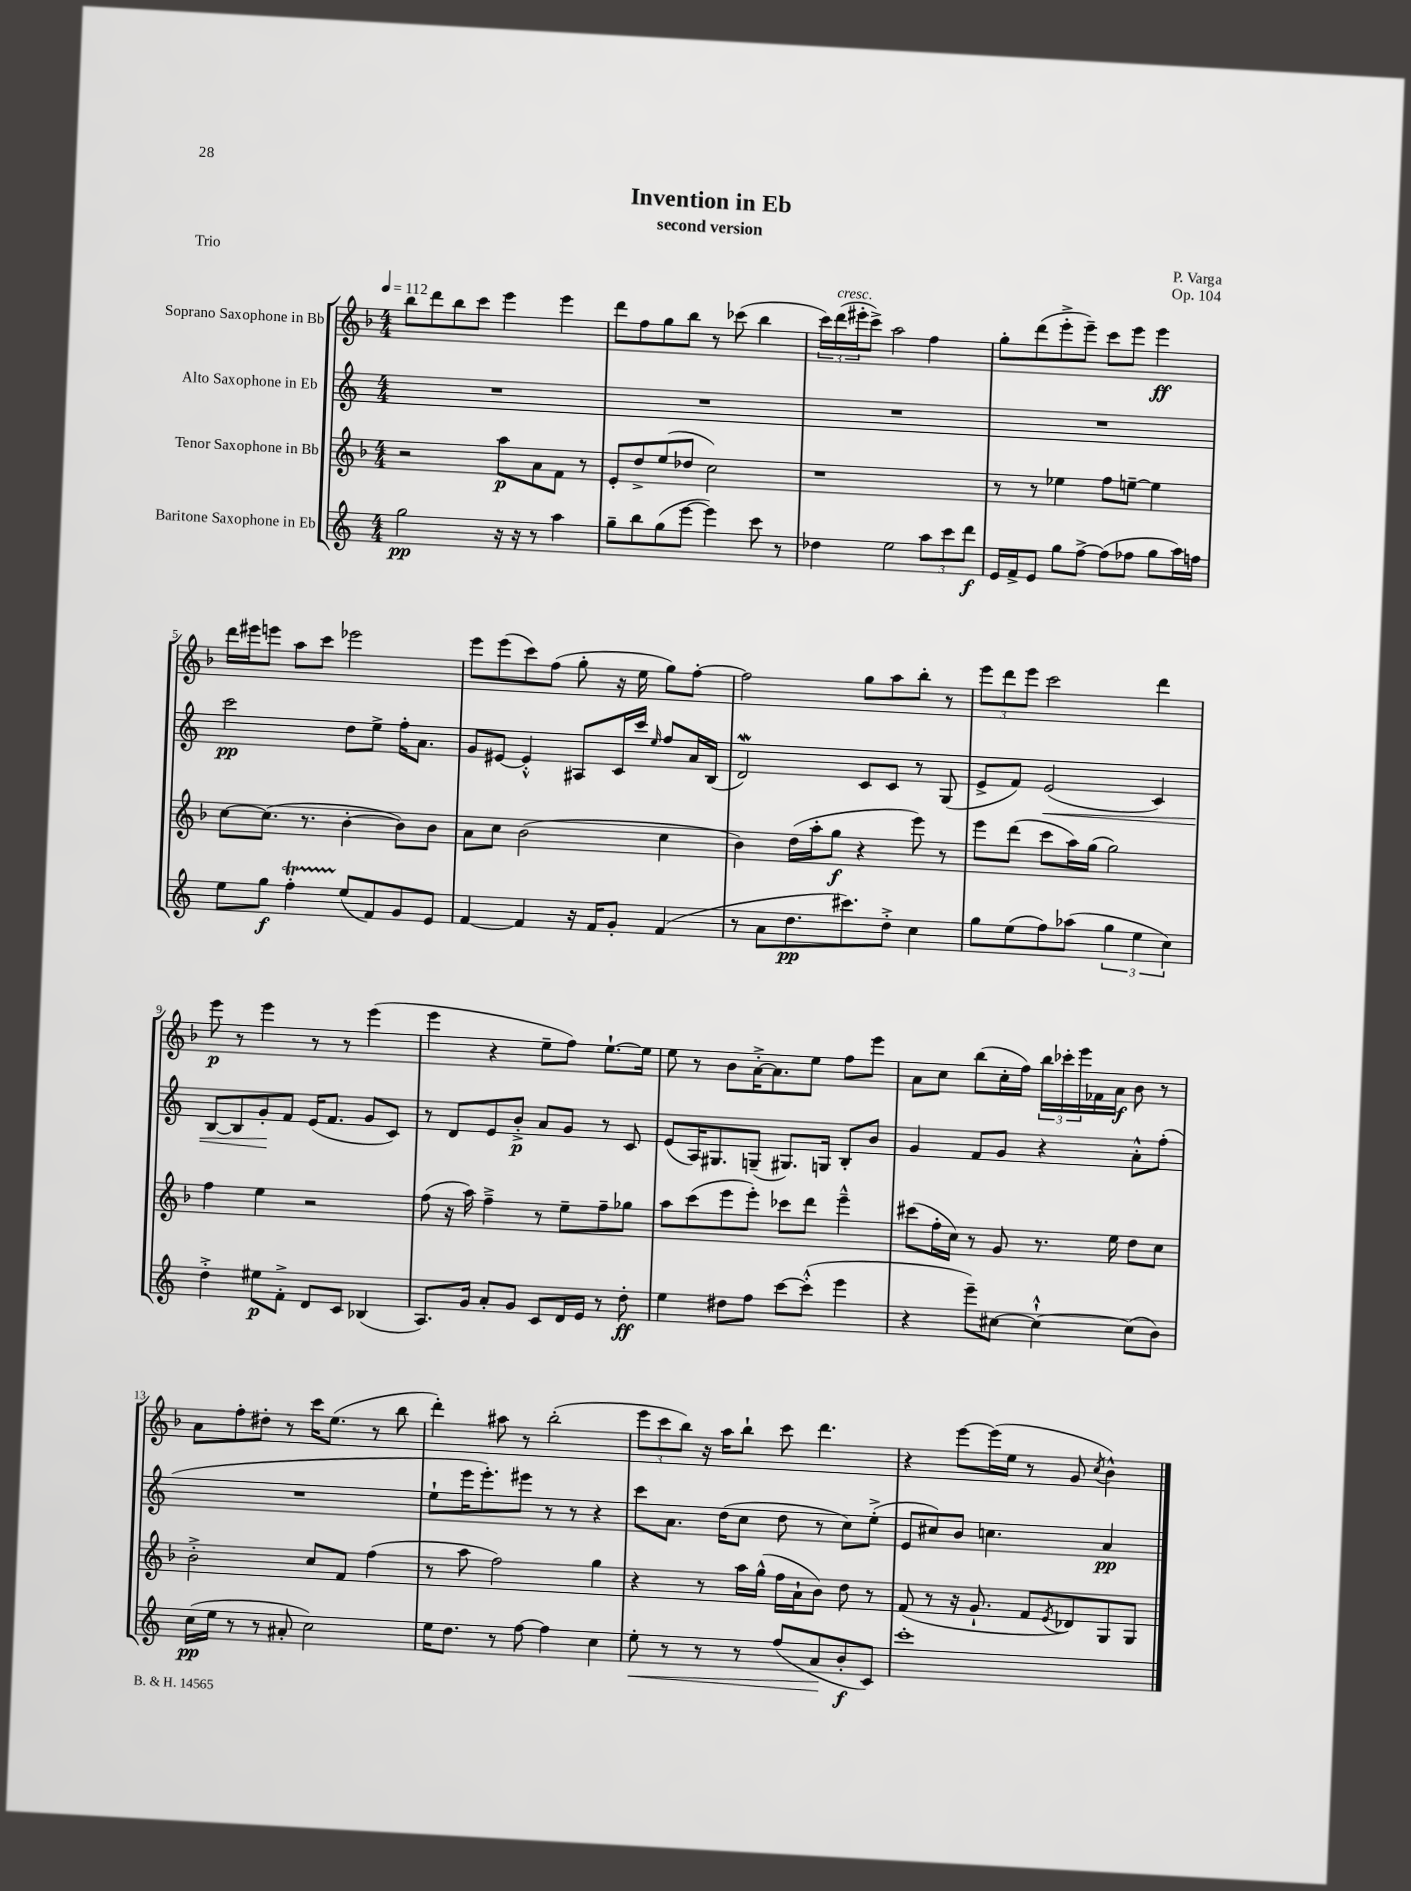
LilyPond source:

\header { title = "Invention in Eb" composer = "P. Varga" subtitle = "second version" opus = "Op. 104" piece = "Trio" }
<<
\new StaffGroup <<
\new Staff = "s0" \with { instrumentName = "Soprano Saxophone in Bb" } {
    \clef treble \key f \major \numericTimeSignature \time 4/4 \tempo 4 = 112
    bes''8 d'''8 bes''8 c'''8 e'''4 e'''4 |
    d'''8 f''8 g''8 bes''8 r8 ces'''8( bes''4 |
    \tuplet 3/2 { c'''16) d'''16^\markup { \italic "cresc." }( eis'''16-. } c'''8->) a''2 f''4 |
    g''8-. d'''8( e'''8-.-> e'''8--) c'''8 e'''8 e'''4\ff |
    d'''16 eis'''16 e'''8 a''8 c'''8 ees'''2 |
    e'''8 e'''8( c'''8) f''8( g''8-. r16 e''16 g''8) f''8~-. |
    f''2 g''8 a''8 bes''8-. r8 |
    \tuplet 3/2 { e'''8 d'''8 e'''8 } c'''2 d'''4 |
    e'''8\p r8 e'''4 r8 r8 e'''4( |
    e'''4 r4 e''8-- f''8) e''8.~-! e''16 |
    e''8 r8 bes'8 a'16~-.-> a'8. e''8 f''8 e'''8 |
    a'8 c''8 bes''8( c''16-. f''16) \tuplet 3/2 { bes''16 ces'''16-. e'''16 } fes'16 a'16\f bes'8 r8 |
    a'8 f''8-. dis''8-. r8 c'''16 e''8.( r8 bes''8 |
    d'''4-.) ais''8 r8 bes''2-.( |
    \tuplet 3/2 { e'''8 c'''8 bes''8) } r16 a''16 bes''8-! c'''8 d'''4. |
    r4 e'''8~ e'''16( e''16 r8 g'8 \acciaccatura { c''8 } bes'4-^) \bar "|." |
}
\new Staff = "s1" \with { instrumentName = "Alto Saxophone in Eb" } {
    \clef treble \key c \major \numericTimeSignature \time 4/4
    R1 |
    R1 |
    R1 |
    R1 |
    c'''2\pp d''8 e''8-> f''16-. a'8. |
    g'8 eis'8~ eis'4-.-^ ais8 c'16 c'''16 \grace { e''16 } f''8 a'16 b16( |
    d'2\mordent) c'8 c'8 r8 g8( |
    e'8-> f'8) e'2\<( c'4) |
    b8~ b8 g'8-.\! f'8 e'16( f'8. g'8 c'8) |
    r8 d'8 e'8 b'8-.->\p a'8 g'8 r8 c'8 |
    e'8( a16) gis8. g8--( gis8.) g16 b8-. b'8 |
    g'4 f'8 g'8 r4 a'8-.-^ f''8-.( |
    R1 |
    e''8-! e'''16 e'''8.-.) eis'''8 r8 r8 r4 |
    c'''8 a'8. d''16( c''8 d''8 r8 c''8) e''8-.->( |
    e'8 cis''8) b'8 c''4. a'4\pp \bar "|." |
}
\new Staff = "s2" \with { instrumentName = "Tenor Saxophone in Bb" } {
    \clef treble \key f \major \numericTimeSignature \time 4/4
    r2 a''8\p a'8 f'8 r8 |
    e'8-. d''8-> e''8( des''8 c''2) |
    r1 |
    r8 r8 ees''4 f''8 e''8~-- e''4 |
    c''8~ c''8.( r8. bes'4~-. bes'8) bes'8 |
    a'8 c''8 bes'2( c''4 |
    bes'4) d''16( a''16-. g''8\f r4 e'''8) r8 |
    e'''8 d'''8( c'''8 a''16) g''16( g''2) |
    f''4 e''4 r2 |
    f''8( r16 a''16) f''4---> r8 e''8-- f''8-- ges''8 |
    a''8 c'''8( e'''8 e'''8-.) ces'''8 d'''8 e'''4---^ |
    cis'''8( f''16-. c''16) r8 g'8 r8. e''16 d''8 c''8 |
    bes'2-.-> c''8 f'8 f''4( |
    r8 a''8 f''2) g''4 |
    r4 r8 a''16 g''16-^( f''16 a'16-! bes'8) d''8 r8 |
    f'8( r8 r16 g'8.-! f'8 \acciaccatura { e'8 } des'8) g8 g8 \bar "|." |
}
\new Staff = "s3" \with { instrumentName = "Baritone Saxophone in Eb" } {
    \clef treble \key c \major \numericTimeSignature \time 4/4
    g''2\pp r16 r16 r8 a''4 |
    g''8-- b''8 g''8( e'''8~ e'''4) c'''8 r8 |
    des''4 e''2 \tuplet 3/2 { a''8 c'''8 d'''8\f } |
    e'16 f'16-> e'8 g''8 f''8~-> f''8( fes''8 g''8 a''16) f''16 |
    e''8 g''8\f f''4-.\startTrillSpan e''8\stopTrillSpan( f'8) g'8 e'8 |
    f'4~ f'4 r16 f'16 g'8-. f'4( |
    r8 a'8 d''8.\pp cis'''8.) d''8-.-> c''4 |
    g''8 e''8( f''8) aes''8( \tuplet 3/2 { g''4 e''4 c''4) } |
    d''4-.-> eis''8\p f'8-.-> d'8 c'8 bes4( |
    a8.) g'16 a'8-. g'8 c'8 d'16 e'16 r8 d''8-.\ff |
    e''4 dis''8 f''8 c'''8~ c'''8-.-^( e'''4 |
    r4 e'''8--) cis''8~ cis''4~-!-^ cis''8( b'8) |
    c''16\pp( e''16 r8 r8 ais'8-. c''2) |
    e''16 d''8. r8 f''8~ f''4 c''4 |
    e''8-.\< r8 r8 r8 f''8( a'8\! b'8-.\f c'8) |
    c'''1-. \bar "|." |
}
>>
>>
